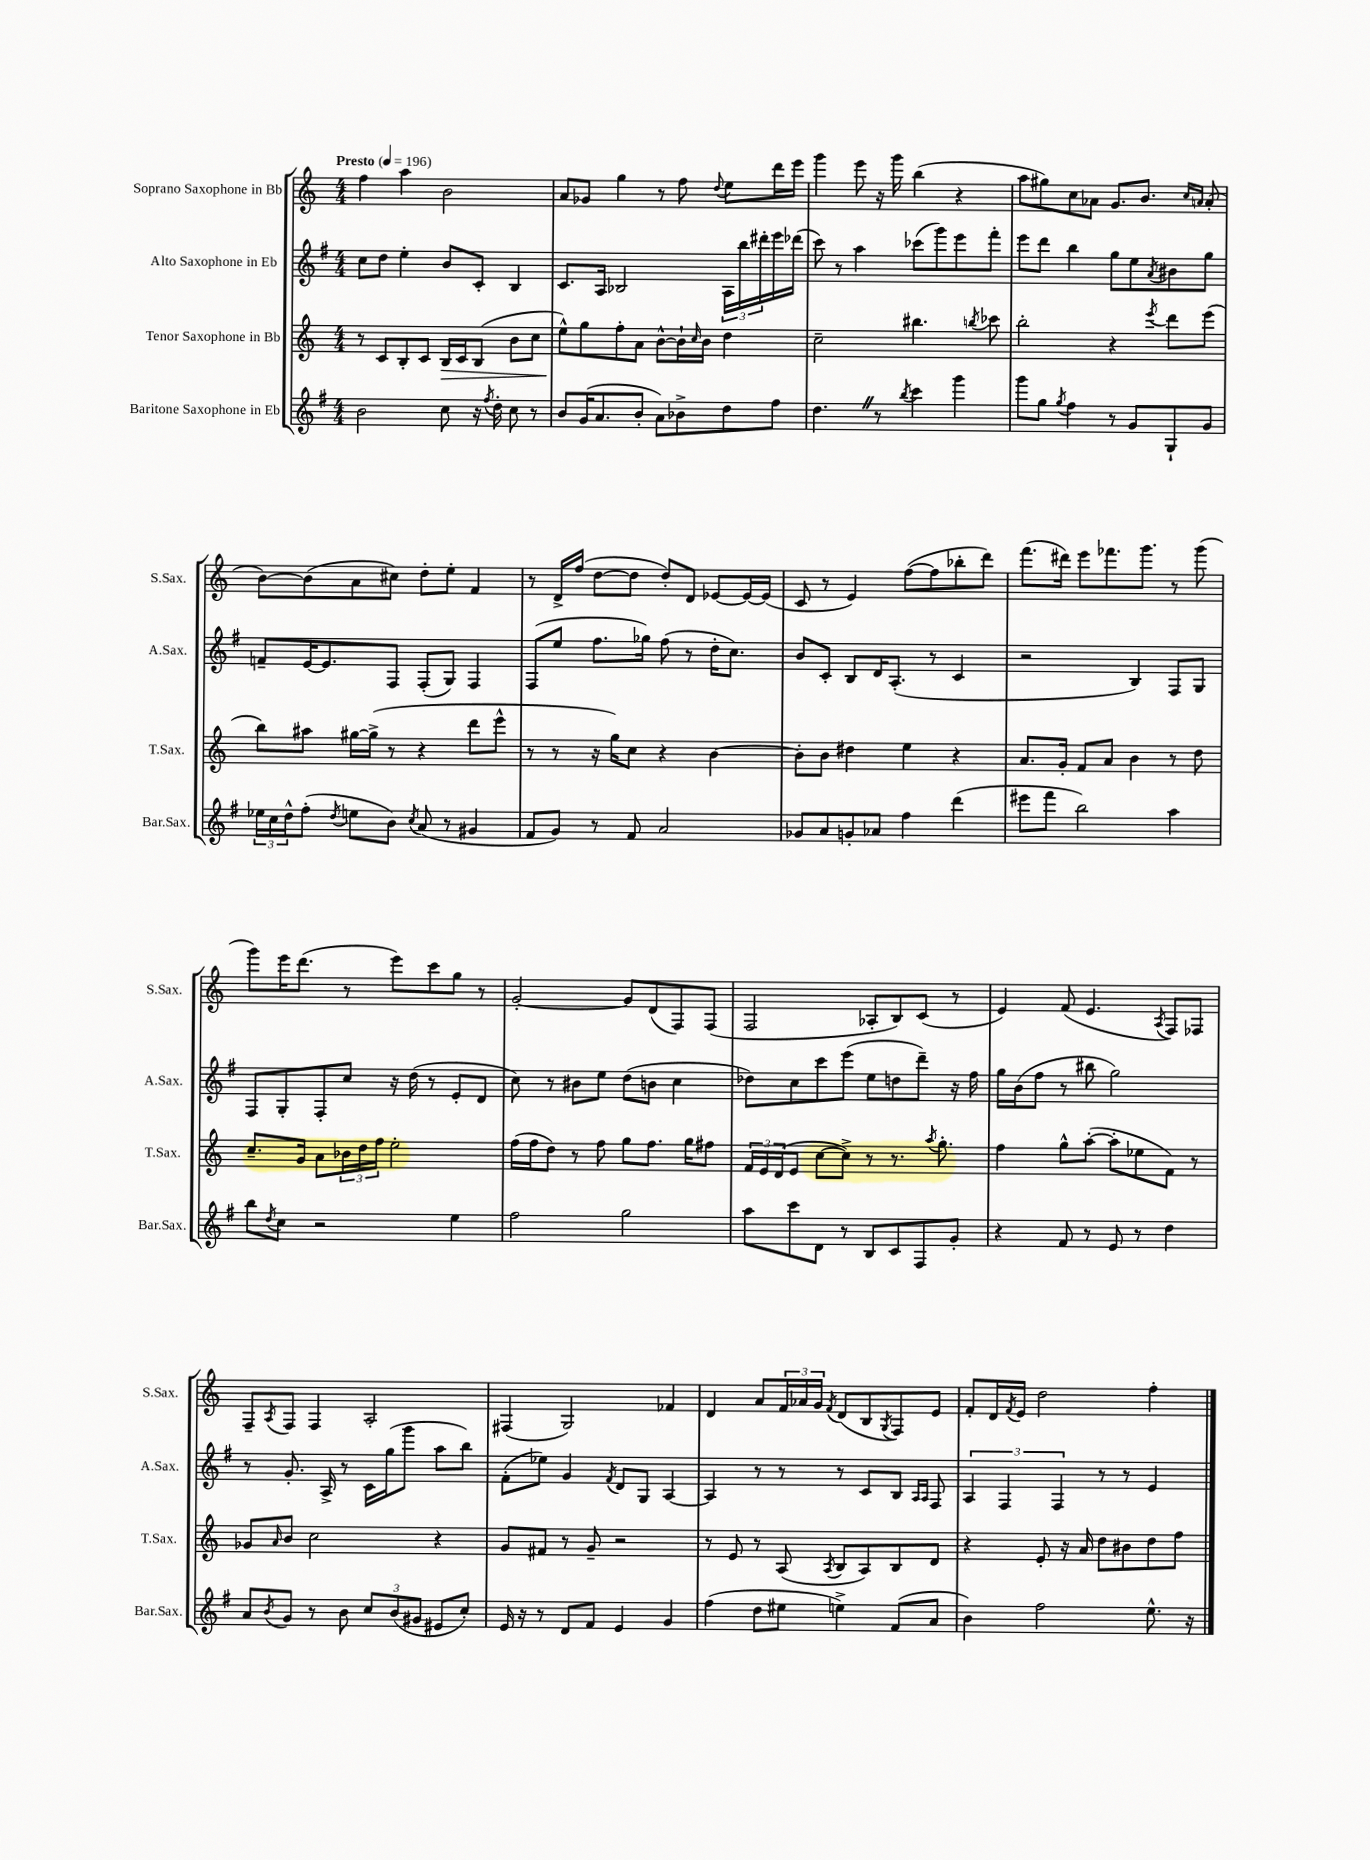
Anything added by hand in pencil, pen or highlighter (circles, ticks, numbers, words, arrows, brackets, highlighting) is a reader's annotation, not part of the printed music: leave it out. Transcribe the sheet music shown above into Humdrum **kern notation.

**kern	**kern	**kern	**kern
*staff4	*staff3	*staff2	*staff1
*clefG2	*clefG2	*clefG2	*clefG2
*k[f#]	*k[]	*k[f#]	*k[]
*M4/4	*M4/4	*M4/4	*M4/4
*MM196	*MM196	*MM196	*MM196
2b	8r	8cc	4ff
.	8c	8dd	.
.	8B'	4ee'	4aa
.	8c	.	.
8cc	16B	8b	2b
.	16c	.	.
16r	(8B	8c'	.
8qff#	.	.	.
16dd'	.	.	.
8cc	8b	4B	.
8r	8cc	.	.
=	=	=	=
8b	8ee^^)	8.c	8a
(16g	8gg	.	8g-
8.a	.	16A	.
.	8ff'	2B-	4gg
8b'	8a	.	.
8a)	[8b^^	.	8r
8b-^	16b`]	.	8ff
.	16qqcc	.	.
.	16b	.	.
.	.	.	8qqdd
8dd	4dd	24A	8ee
.	.	24bb	.
.	.	24ddd#'	.
8ff#	.	16eee	16ddd
.	.	(16ddd-	16eee
=	=	=	=
4.dd	2cc~	8ccc)	4ggg
.	.	8r	.
.	.	4aa	8eee
8r	.	.	16r
.	.	.	16ggg
8qbb	.	.	.
4ccc	4.bb#	(8ccc-	(4bb
.	.	8ggg)	.
4ggg	.	8eee	4r
.	8qbb	.	.
.	8ccc-	8fff#'	.
=	=	=	=
8ggg	2bb'	8eee	8aa
8gg	.	8ddd	8gg#)
8qgg	.	.	.
4ff#	.	4bb	8cc
.	.	.	8a-
8r	4r	8gg	8.g
8g	.	8ee	.
.	.	.	8.b
.	8qeee	8qa	.
8G`	8ddd	8b#	.
.	.	.	16qqcc
.	.	.	16qqa
8g	(8eee	8gg	(8a'
=	=	=	=
24ee-	8bb)	8f~	[8b)
24cc	.	.	.
24dd^^	.	.	.
(8ff#'	8aa#	[16e	(8b]
.	.	8.e]	.
8qdd	.	.	.
8ee	[16gg#	.	8a
.	(16gg#^]	.	.
8b)	8r	8F#	8cc#)
8qcc	.	.	.
(8a	4r	(8F#'	8dd'
8r	.	8G)	8ee'
4g#	8ddd	4F#	4f
.	8eee^^	.	.
=	=	=	=
8f#	8r	(8F#	8r
8g)	8r	8ee	16d^
.	.	.	(16ff
8r	16r	8.ff#	[8dd
.	16gg)	.	.
8f#	8cc	.	8dd]
.	.	16gg-)	.
2a	4r	(8ff#	8dd')
.	.	8r	8d
.	[4b	16dd'	[8e-
.	.	8.cc)	.
.	.	.	16e-_
.	.	.	(16e-]
=	=	=	=
8g-	8b']	8b	8c
8a	8b	8c'	8r
8g'	4dd#	8B	4e)
8a-	.	16d	.
.	.	(8.A'	.
4ff#	4ee	.	([8ff
.	.	8r	8ff]
(4ddd	4r	4c	8bb-'
.	.	.	8ddd)
=	=	=	=
8eee#	8.a	2r	(8.fff
8fff#	.	.	.
.	16g'	.	16ddd#)
2bb)	8f	.	8eee
.	8a	.	8.fff-
.	4b	4B)	.
.	.	.	8.ggg
4aa	8r	8F#	8r
.	8dd	8G	(8ggg
=	=	=	=
8bb	8.cc~	8F#	8ggg)
8qdd	.	.	.
8cc	.	8G'	16eee
.	16g	.	(8.ddd
2r	8a	8F#'	.
.	24b-	8cc	8r
.	24dd	.	.
.	24ff	.	.
.	2ee'	16r	8eee)
.	.	(16dd	.
.	.	8r	8ccc
4ee	.	8e'	8gg
.	.	8d	8r
=	=	=	=
2ff#	(16ff	8cc)	[2g'
.	16ff	.	.
.	8dd)	8r	.
.	8r	8b#	.
.	8ff	8ee	.
2gg	8gg	(8dd	8g]
.	8.ff	8b	(8d
.	.	4cc	8F)
.	16gg	.	.
.	8ff#	.	(8F
=	=	=	=
8aa	24f	8dd-)	2F
.	24e	.	.
.	(24d	.	.
8ccc	8e	8cc	.
8d	[8cc	8ccc	.
8r	8cc^])	(8eee	.
8B	8r	8ee	8A-'
8c	8.r	8dd	8B)
8F#	.	8ddd~)	(8c
.	8qaa	.	.
.	8.gg'	.	.
8g'	.	16r	8r
.	.	16ff#	.
=	=	=	=
4r	4ff	16gg	4e)
.	.	(16b	.
.	.	8ff#	.
8f#	8gg^^	8r	(8f
8r	([8aa'	8bb#	4.e
8e	8aa']	2gg)	.
8r	8ee-	.	.
.	.	.	8qA
4dd	8f)	.	8F)
.	8r	.	8F-
=	=	=	=
8a	8g-	8r	8F~
8qb	16qqa	.	8qA
8g	8b	8.g'	8F
8r	2cc	.	4F
.	.	16A^	.
8b	.	8r	.
12cc	.	16c	2A'
.	.	(16gg	.
(12b	.	.	.
.	.	8ggg	.
12g#	.	.	.
8e#	4r	8aa	.
8cc')	.	8bb)	.
=	=	=	=
16e	8g	(8f#'	(4F#
16r	.	.	.
8r	8f#	8ee-)	.
8d	8r	4g	2G)
8f#	8g~	.	.
.	.	8qf#	.
4e	2r	8d	.
.	.	8G	.
4g	.	[4A	4f-
=	=	=	=
(4ff#	8r	4A]	4d
.	8e	.	.
8dd	8r	8r	8a
8ee#	(8A	8r	24f
.	.	.	24a-
.	.	.	24g
.	8qA	.	8qf
4ee^)	8B	8r	(8d
.	8A)	8c	8B
.	.	.	8qG
(8f#	8B	8B	8F)
.	.	16qqA	.
.	.	16qqA	.
8a	8d	8F#	8e
=	=	=	=
4b)	4r	6A	8f'
.	.	.	16d
.	.	6F#	.
.	.	.	8qf
.	.	.	16e
2ff#	8e'	.	2dd
.	.	6F#	.
.	16r	.	.
.	16a	.	.
.	8dd	8r	.
.	8b#	8r	.
8.ee^^	8dd	4e	4ff'
.	8ff	.	.
16r	.	.	.
==	==	==	==
*-	*-	*-	*-
